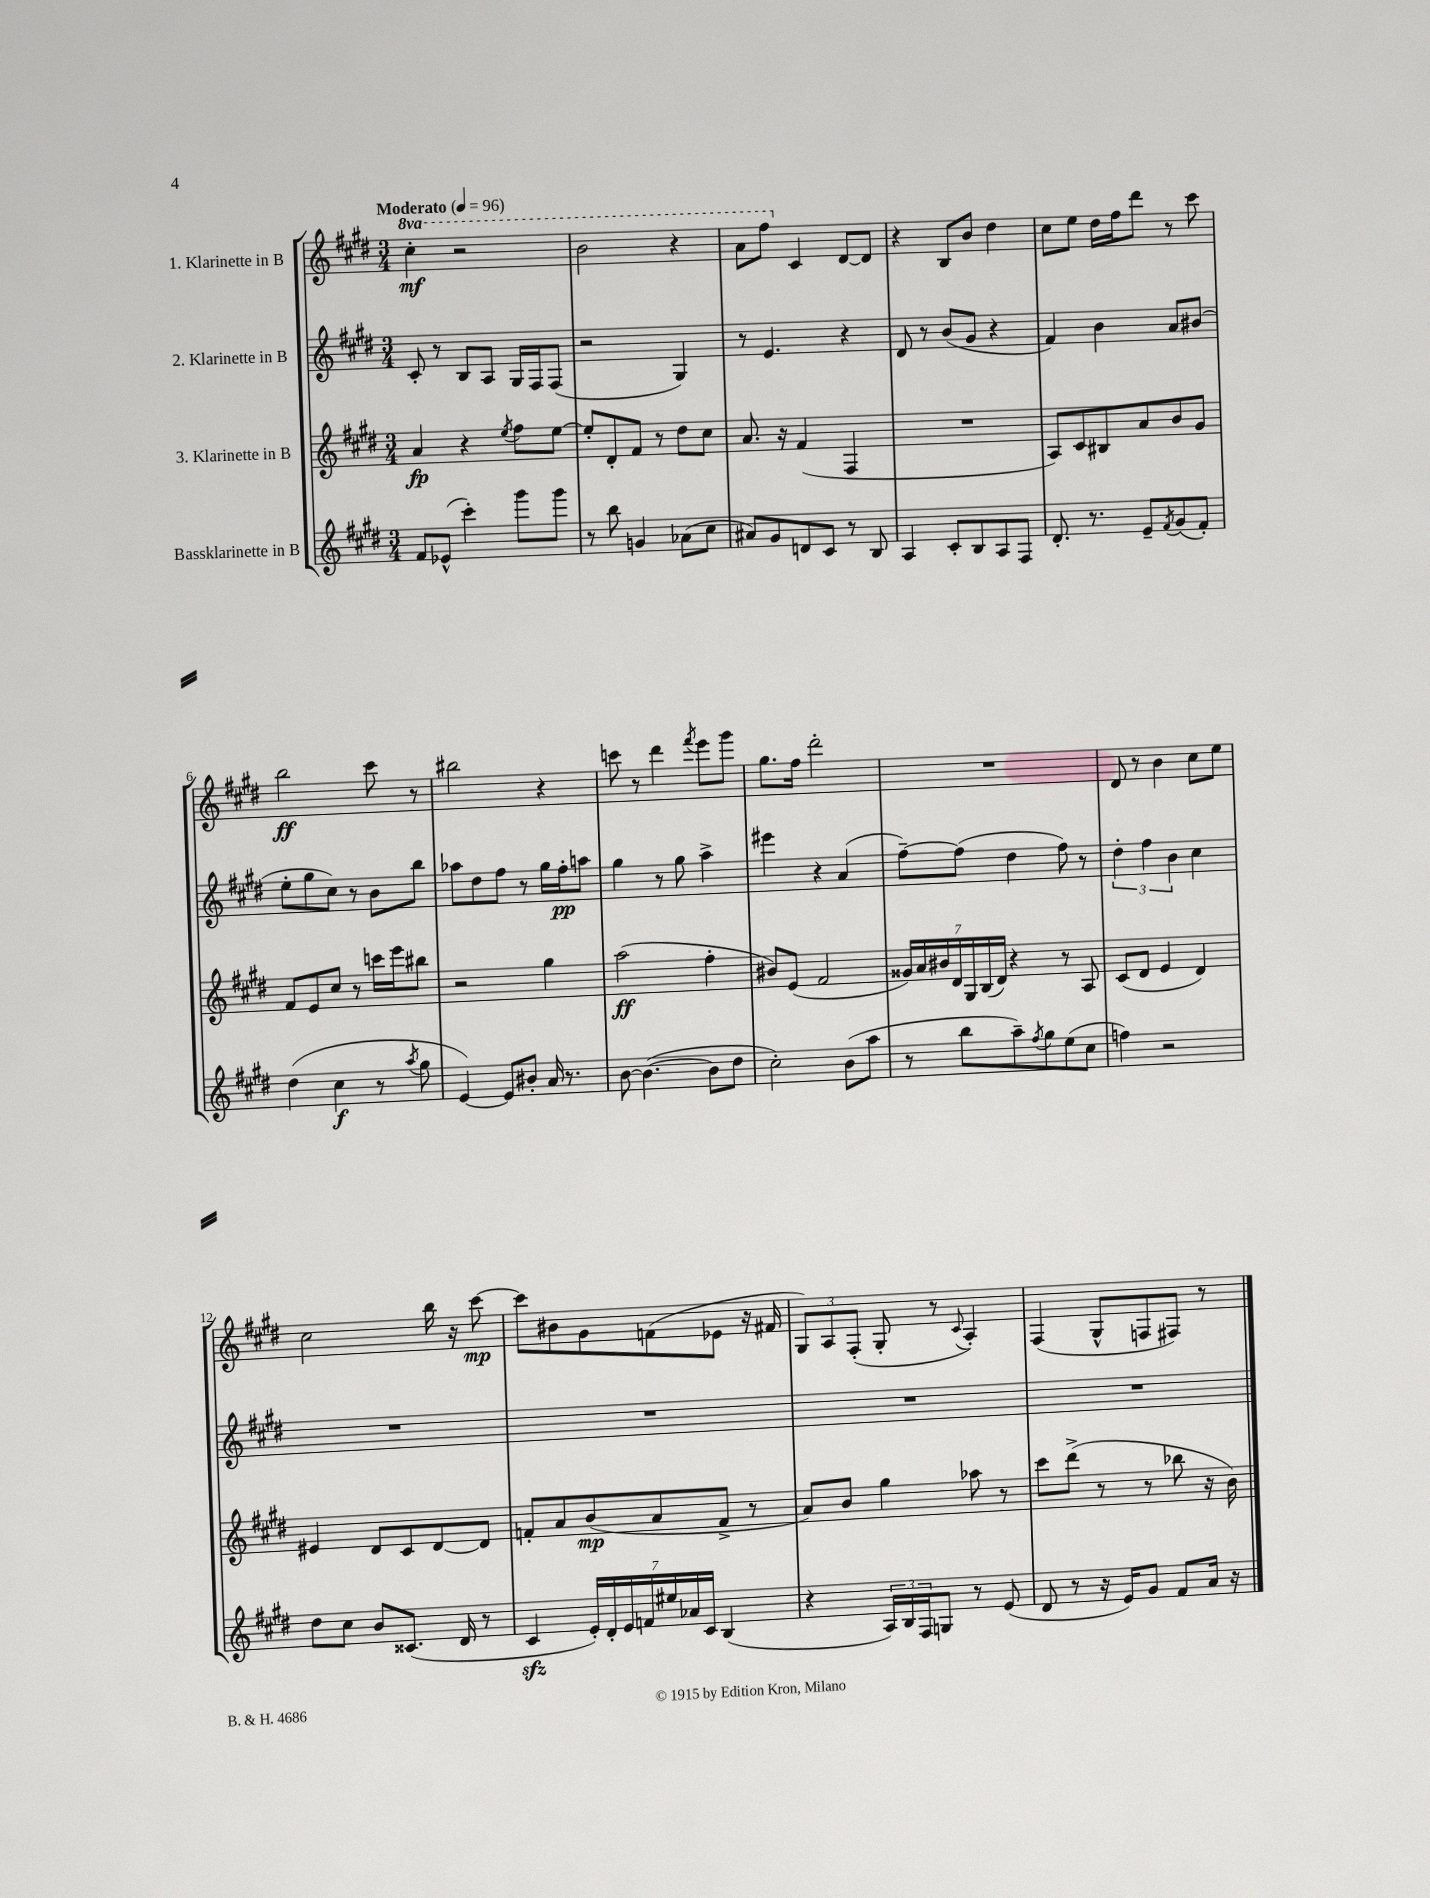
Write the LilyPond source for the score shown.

<<
\new StaffGroup <<
\new Staff = "s0" \with { instrumentName = "1. Klarinette in B" } {
    \clef treble \key e \major \numericTimeSignature \time 3/4 \set Staff.ottavationMarkups = #ottavation-simple-ordinals \tempo "Moderato" 4 = 96
    \ottava #1 cis'''4-.\mf r2 |
    b''2 r4 |
    a''8 fis'''8 \ottava #0 cis'4 dis'8~ dis'8 |
    r4 b8 b'8 dis''4 |
    cis''8 e''8 dis''16 fis''16 dis'''8 r8 cis'''8 |
    b''2\ff cis'''8 r8 |
    bis''2 r4 |
    c'''8 r8 dis'''4 \acciaccatura { fis'''8 } e'''8 gis'''8 |
    gis''8. fis''16 dis'''2-. |
    R2. |
    dis'8 r8 b'4 cis''8 e''8 |
    cis''2 b''16 r16 cis'''8~\mp |
    cis'''8 bis'8 gis'8 f'8( ees'8 r16 fis'16 |
    \tuplet 3/2 { gis8) a8 fis8-.( } gis8-. r8 \appoggiatura { cis'8 } a4-.) |
    fis4( gis8-^ f8 fis8) r8 \bar "|." |
}
\new Staff = "s1" \with { instrumentName = "2. Klarinette in B" } {
    \clef treble \key e \major \numericTimeSignature \time 3/4
    cis'8-. r8 b8 a8 gis16 fis16 fis8( |
    r2 gis4) |
    r8 e'4. r4 |
    dis'8 r8 b'8( gis'8 r4 |
    fis'4) b'4 a'8 bis'8( |
    e''8-. gis''8 cis''8) r8 b'8 b''8 |
    aes''8 dis''8 fis''8 r8 gis''16 fis''16-.\pp a''8 |
    gis''4 r8 gis''8 a''4-> |
    eis'''4 r4 a'4( |
    fis''8~--) fis''8( dis''4 fis''8) r8 |
    \tuplet 3/2 { dis''4-. fis''4 b'4 } cis''4 |
    R2. |
    R2. |
    R2. |
    R2. \bar "|." |
}
\new Staff = "s2" \with { instrumentName = "3. Klarinette in B" } {
    \clef treble \key e \major \numericTimeSignature \time 3/4
    a'4\fp r4 \acciaccatura { e''8 } fis''8 e''8~ |
    e''8-. dis'8-. fis'8 r8 dis''8 cis''8 |
    a'8. r16 fis'4( fis4 |
    R2. |
    a8) cis'8 bis8 a'8 b'8 gis'8 |
    fis'8 e'8 cis''8 r8 c'''16 e'''16 bis''8 |
    r2 gis''4 |
    a''2\ff( fis''4-. |
    bis'8) e'8( fis'2 |
    \tuplet 7/4 { gisis'16) a'16 bis'16 dis'16 gis16 b16( dis'16) } r4 r8 a8 |
    cis'8( dis'8 e'4 dis'4) |
    eis'4 dis'8 cis'8 dis'8~ dis'8 |
    f'8-. a'8 b'8\mp( a'8 f'8-> r8 |
    a'8) b'8 gis''4 aes''8 r8 |
    cis'''8 dis'''8->( r8 r8 bes''8 r16 b'16) \bar "|." |
}
\new Staff = "s3" \with { instrumentName = "Bassklarinette in B" } {
    \clef treble \key e \major \numericTimeSignature \time 3/4
    fis'8 ees'8-^( cis'''4-.) gis'''8 gis'''8 |
    r8 b''8 g'4 aes'8( cis''8 |
    ais'8) gis'8 d'8 cis'8 r8 b8 |
    a4 cis'8-. b8 a8 fis8 |
    dis'8.-. r8. e'8-- \acciaccatura { fis'8 } gis'8( fis'8-.) |
    dis''4( cis''4\f r8 \acciaccatura { a''8 } gis''8 |
    e'4~) e'8 bis'8-. a'16 r8. |
    b'8~ b'4.~( b'8 dis''8 |
    cis''2-.) b'8( a''8 |
    r8 b''8 a''8--) \acciaccatura { fis''8 } gis''8 e''8( cis''8 |
    f''4) r2 |
    dis''8 cis''8 b'8 cisis'8.( dis'16 r8 |
    cis'4\sfz \tuplet 7/4 { e'16-.) dis'16-. e'16 f'16 eis''16 aes'16 cis'16 } b4( |
    r4 \tuplet 3/2 { a16) b16 fis16 } g8 r8 e'8( |
    dis'8 r8 r16 e'16) gis'8 fis'8 a'16 r16 \bar "|." |
}
>>
>>
